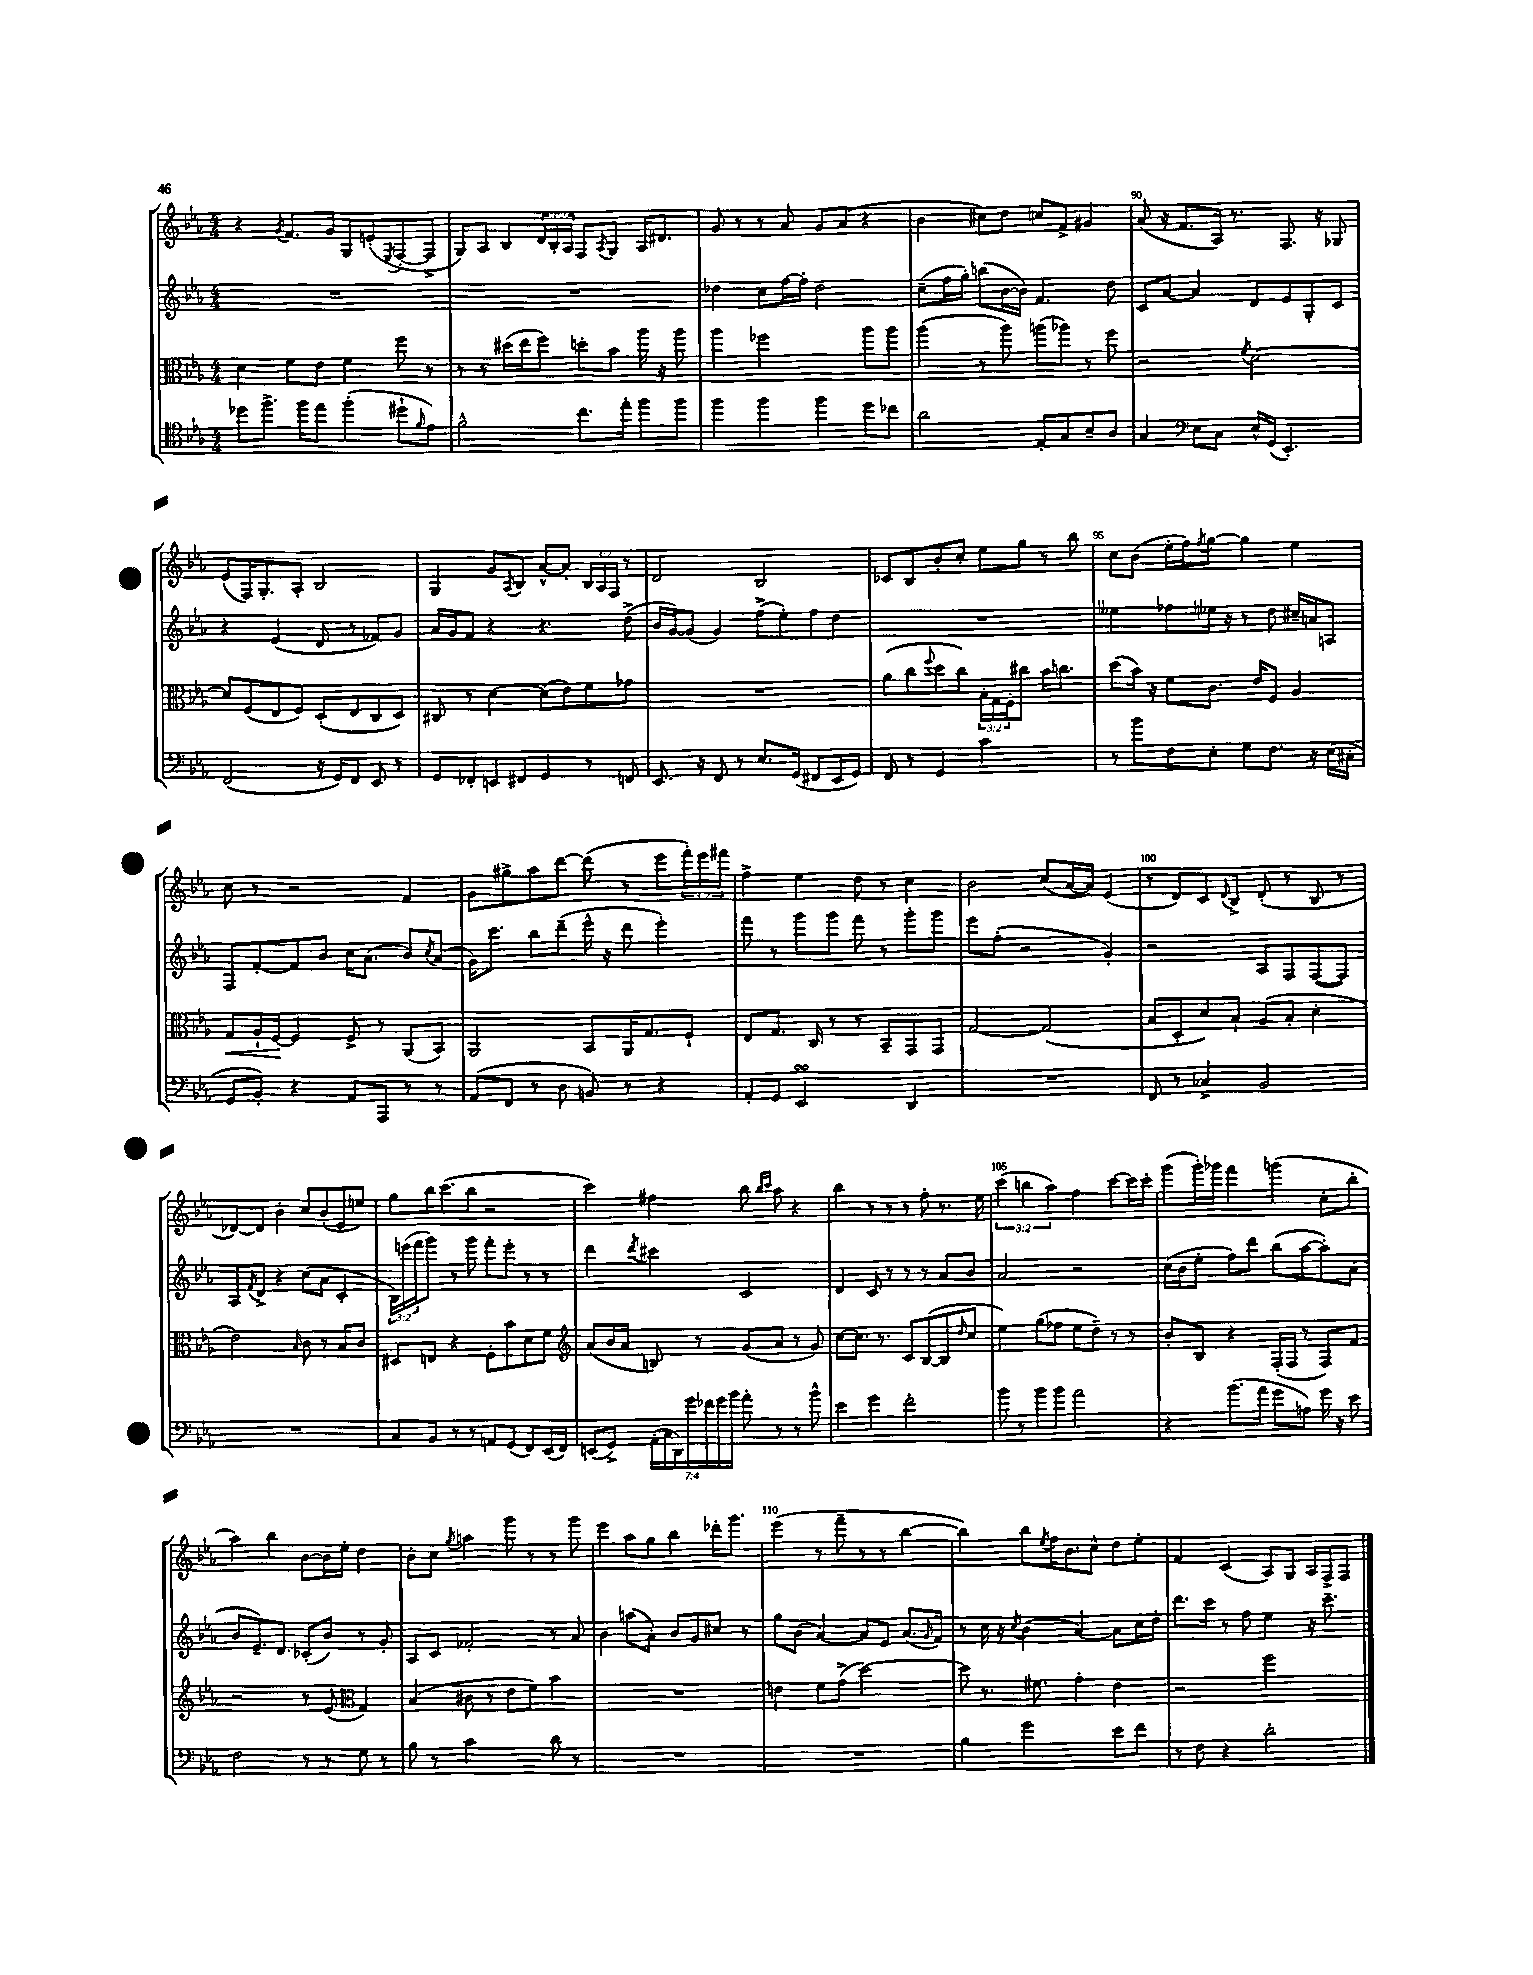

**kern	**kern	**kern	**kern
*staff4	*staff3	*staff2	*staff1
*clefC4	*clefC3	*clefG2	*clefG2
*k[b-e-a-]	*k[b-e-a-]	*k[b-e-a-]	*k[b-e-a-]
*M4/4	*M4/4	*M4/4	*M4/4
8dd-	4d	1r	4r
8.ff^	.	.	.
.	.	.	8qg
.	8f	.	8.f
16ff	.	.	.
8ee-	8e-	.	.
.	.	.	16g
(4ff'	4f	.	8G
.	.	.	(8e'
.	.	.	8qE-
8dd#`	8ff	.	[8F'
16qqf	.	.	.
8e-)	8r	.	8F^]
=	=	=	=
2f^^	8r	1r	8G)
.	8r	.	8A-
.	(16dd#	.	8B-
.	16ee-	.	.
.	8ff)	.	24d
.	.	.	24B-'
.	.	.	24A-
8.cc	8dd'	.	8F
.	.	.	8qA-
.	8b-	.	8G
16ee-'	.	.	.
8ff	16aa-	.	16A-
.	16r	.	8.d#
8ff	8aa-	.	.
=	=	=	=
4ff	4aa-	4dd-	8g
.	.	.	8r
4ff	2ff-	8cc	8r
.	.	[16ff	8a-
.	.	16ff']	.
4ff	.	2dd-	8g
.	.	.	(8a-
8dd	8aa-	.	4r
8cc-	8aa-	.	.
=	=	=	=
2a-	(4aa-	(8cc~	4b-
.	.	16ff	.
.	.	16gg')	.
.	8r	(8bb	8cc#)
.	8aa-)	[16b-	8dd
.	.	16b-])	.
8E-'	(8aa	4.f	8cc
8G	8aa-)	.	8f^
8B-~	8r	.	4g#
8A-	8ff	8dd	.
=	=	=	=
4G	2r	8c	(8a-
.	.	[8a-	16r
.	.	.	8.f
*clefF4	*	*	*
8E-	.	4a-]	.
8C	.	.	16A-)
.	.	.	8.r
.	8qf	.	.
16E-^^	[2d	8d	.
(16GG	.	.	.
4.EE-')	.	8e-	8.F
.	.	8G'	.
.	.	.	16r
.	.	8c	8G-
=	=	=	=
(2FF	8d]	4r	(8e-
.	(8F	.	16F)
.	.	.	8.G'
.	8E-	(4e-	.
.	8F)	.	8A-'
16r	(8D'	8d	2B-
16GG)	.	.	.
8FF	8E-	8r	.
8EE-	8C	8f-)	.
8r	8D)	8g	.
=	=	=	=
8GG	8C#	16a-	4G
.	.	16g	.
8FF-'	8r	8f	.
8EE	[4d	4r	8g
.	.	.	8qA-
8FF#	.	.	8B-
4GG	(8d]	4.r	[8a-^^
.	8e-)	.	8a-']
8r	8f	.	24B-
.	.	.	24A-
.	.	.	24F
8FF	8g-	(8dd^	8r
=	=	=	=
8.EE-	1r	16b-	2d
.	.	[16g)	.
.	.	(8g]	.
16r	.	.	.
8FF	.	4g)	.
8r	.	.	.
8.E-	.	(8ff^	2B-
.	.	8ee-')	.
(16GG	.	.	.
8FF#	.	8ff	.
16EE-	.	8dd	.
16GG)	.	.	.
=	=	=	=
8FF	(8a-	1r	8c-
8r	8cc	.	8B-
.	8qqff	.	.
4GG	8dd	.	8b-'
.	8cc)	.	8cc'
2c	24B-'	.	8ee-
.	24G	.	.
.	24F'	.	.
.	8cc#	.	8gg
.	16b-	.	8r
.	8.cc	.	.
.	.	.	8bb-
=	=	=	=
8r	(8dd	4ee--	8cc
8b-	16b-)	.	(8b-
.	16r	.	.
8F	8f	8ff-	16ee-'
.	.	.	16ff)
.	.	.	8qff
8E-'	8.c	16ee-	[8gg
.	.	16r	.
8G	.	8r	4gg]
.	16e-	.	.
8.F	8F	8dd	.
.	4A-	16cc#~	4ee-
16r	.	16a	.
(16E-	.	8A	.
16C#'	.	.	.
=	=	=	=
8GG	8G	8F	8cc
8BB-')	16A-`	[8f'	8r
.	[16F	.	.
4r	4F]	8f]	2r
.	.	8b-	.
8AA-	8F^	16cc	.
.	.	(8.a-	.
8AAA-	8r	.	.
8r	(8AA-	8b-)	4f
.	.	8qcc	.
8r	8BB-)	(8a-	.
=	=	=	=
(8AA-	2AA-	16g)	8g
.	.	8.ccc	.
8FF	.	.	8gg#^
8r	.	8bb-	8aa-
8D	.	(8ddd~	[8ddd
8BB)	8BB-	16eee-^^	(8ddd]
.	.	16r	.
8r	16AA-	8ddd	8r
.	8.G	.	.
4r	.	4eee-')	8eee-
.	8F`	.	24fff')
.	.	.	24eee-
.	.	.	24fff#
=	=	=	=
8AA-'	8E-	8fff	4ff^
8GG	8.G	8r	.
2EE-	.	8ggg	4ee-
.	16C	.	.
.	8r	8ggg	.
.	8r	8fff	8dd
.	8BB-~	8r	8r
4DD	8GG	8ggg'	4cc
.	8GG	8ggg	.
=	=	=	=
1r	[2G	8eee-	2b-
.	.	(8ff'	.
.	.	2r	.
.	(2G]	.	(8cc
.	.	.	[16a-
.	.	.	16a-])
.	.	4g')	(4e-
=	=	=	=
8FF	8B-	2r	8r
8r	8D'	.	8d)
4C-^	8d)	.	8c
.	.	.	8qqd
.	8B-`	.	8B-^
2BB-	(8A-	8A-	(8d'
.	8B-'	8F	8r
.	4d'	([8F	8B-
.	.	8F])	8r
=	=	=	=
1r	2e-)	8A-	[8d-)
.	.	8qf	.
.	.	8d^	8d-]
.	.	4r	4b-'
.	16qqB-	.	.
.	8c	(8cc	8cc
.	8r	8a-	(8b-'
.	8B-	4c'	8e-
.	8c	.	8ee)
=	=	=	=
8C	8D#	24B-)	8gg
.	.	(24eee	.
.	.	24fff	.
8BB-	8E	8ggg)	16bb-
.	.	.	(8.ccc
8r	4r	8r	.
8r	.	8ggg	8bb-
8AA	8F'	8fff'	2r
(8GG	8b-	8eee'	.
8FF)	8d	8r	.
(16EE-	8f	8r	.
16FF)	.	.	.
=	=	=	=
*	*clefG2	*	*
(8EE	(8a-	4ddd	4ccc)
8GG^)	16b-	.	.
.	16a-	.	.
.	.	8qddd	.
(28AA-'	8B)	4ccc#	4ff#
28C	.	.	.
28DD)	.	.	.
28g	.	.	.
.	8r	.	.
28f-	.	.	.
28g	.	.	.
28b-	.	.	.
8a-'	(8g	2c	8bb-
.	.	.	16qqbb-
.	.	.	16qqccc
8r	8a-	.	8aa-
8r	8r	.	4r
8b-^^	8g)	.	.
=	=	=	=
4e-	[8cc	4d	4bb-
.	8.cc]	.	.
4g	.	8c	8r
.	8.r	.	.
.	.	8r	8r
2f'	8c	8r	8r
.	([8B-	8r	8ff'
.	8B-]	8a-	8.r
.	16qqdd	.	.
.	8cc	8b-	.
.	.	.	16ee-
=	=	=	=
8b-	4ee-)	2a-	(6ccc
8r	.	.	.
.	.	.	6bb
8b-	(8gg	.	.
.	.	.	6aa-)
8b-	8ff-	.	.
2a-	8ee-	2r	4ff
.	8dd~)	.	.
.	8r	.	[8ccc
.	8r	.	16ccc]
.	.	.	16ccc'
=	=	=	=
4r	8b-'	(16cc	(8ggg
.	.	16b-	.
.	8B-	8ee-'	16ggg')
.	.	.	16ggg-
(8.b-	4r	8ff)	4fff
.	.	8ddd	.
16a-	.	.	.
8g	(16F'	(8bb-	(4ggg
.	16F	.	.
8A)	8r	[8aa-	.
16g	8F)	8aa-'])	8cc'
16r	.	.	.
8e-	8f	(8a-	8bb-'
=	=	=	=
2F	2r	8b-	4aa-)
.	.	8.e-~)	.
.	.	.	4bb-
.	.	8.d	.
8r	8r	(8c-'	[8b-
8r	(8e-	8b-)	16b-]
.	.	.	16ee-'
*	*clefC3	*	*
8G	4G)	8r	4dd
8r	.	8g'	.
=	=	=	=
8B-	(4B-	8A-	8b-'
8r	.	8c	8cc
.	.	.	8qgg
2c	8c#	2f-'	4aa
.	8r	.	.
.	8e-	.	8ggg
.	8f)	.	8r
8d	4b-	8r	8r
8r	.	8a-	8ggg
=	=	=	=
1r	1r	4b-	4eee-
.	.	(8aa	8aa-
.	.	8a-')	8gg
.	.	8b-	4bb-
.	.	8g	.
.	.	8cc#	16ddd-'
.	.	.	8.ggg
.	.	8r	.
=	=	=	=
1r	4e	8gg	(4eee-
.	.	(8b-	.
.	8f	[4a-)	8r
.	(8g^	.	8fff~
.	[2dd)	8a-]	8r
.	.	8e-	8r
.	.	(8.a-	[4bb-
.	.	16qqg	.
.	.	16f)	.
=	=	=	=
4B-	8dd]	8r	4bb-])
.	8.r	16cc	.
.	.	16r	.
.	.	8qcc	.
2g	.	(4b-	8bb-
.	8.f#	.	.
.	.	.	8qee-
.	.	.	16ff
.	.	.	8.b-
.	4g'	[4a-)	.
.	.	.	8cc^^
8e-	4e-	8a-]	8dd
8f	.	16cc	8ee-'
.	.	16dd'	.
=	=	=	=
8r	2r	8.ddd	4f
8F	.	.	.
.	.	16ccc	.
4r	.	8r	(4c
.	.	8ff	.
2d'	2ff	4ee-	8A-)
.	.	.	8G
.	.	16r	16A-
.	.	8.ccc~	16F^
.	.	.	8F
==	==	==	==
*-	*-	*-	*-
